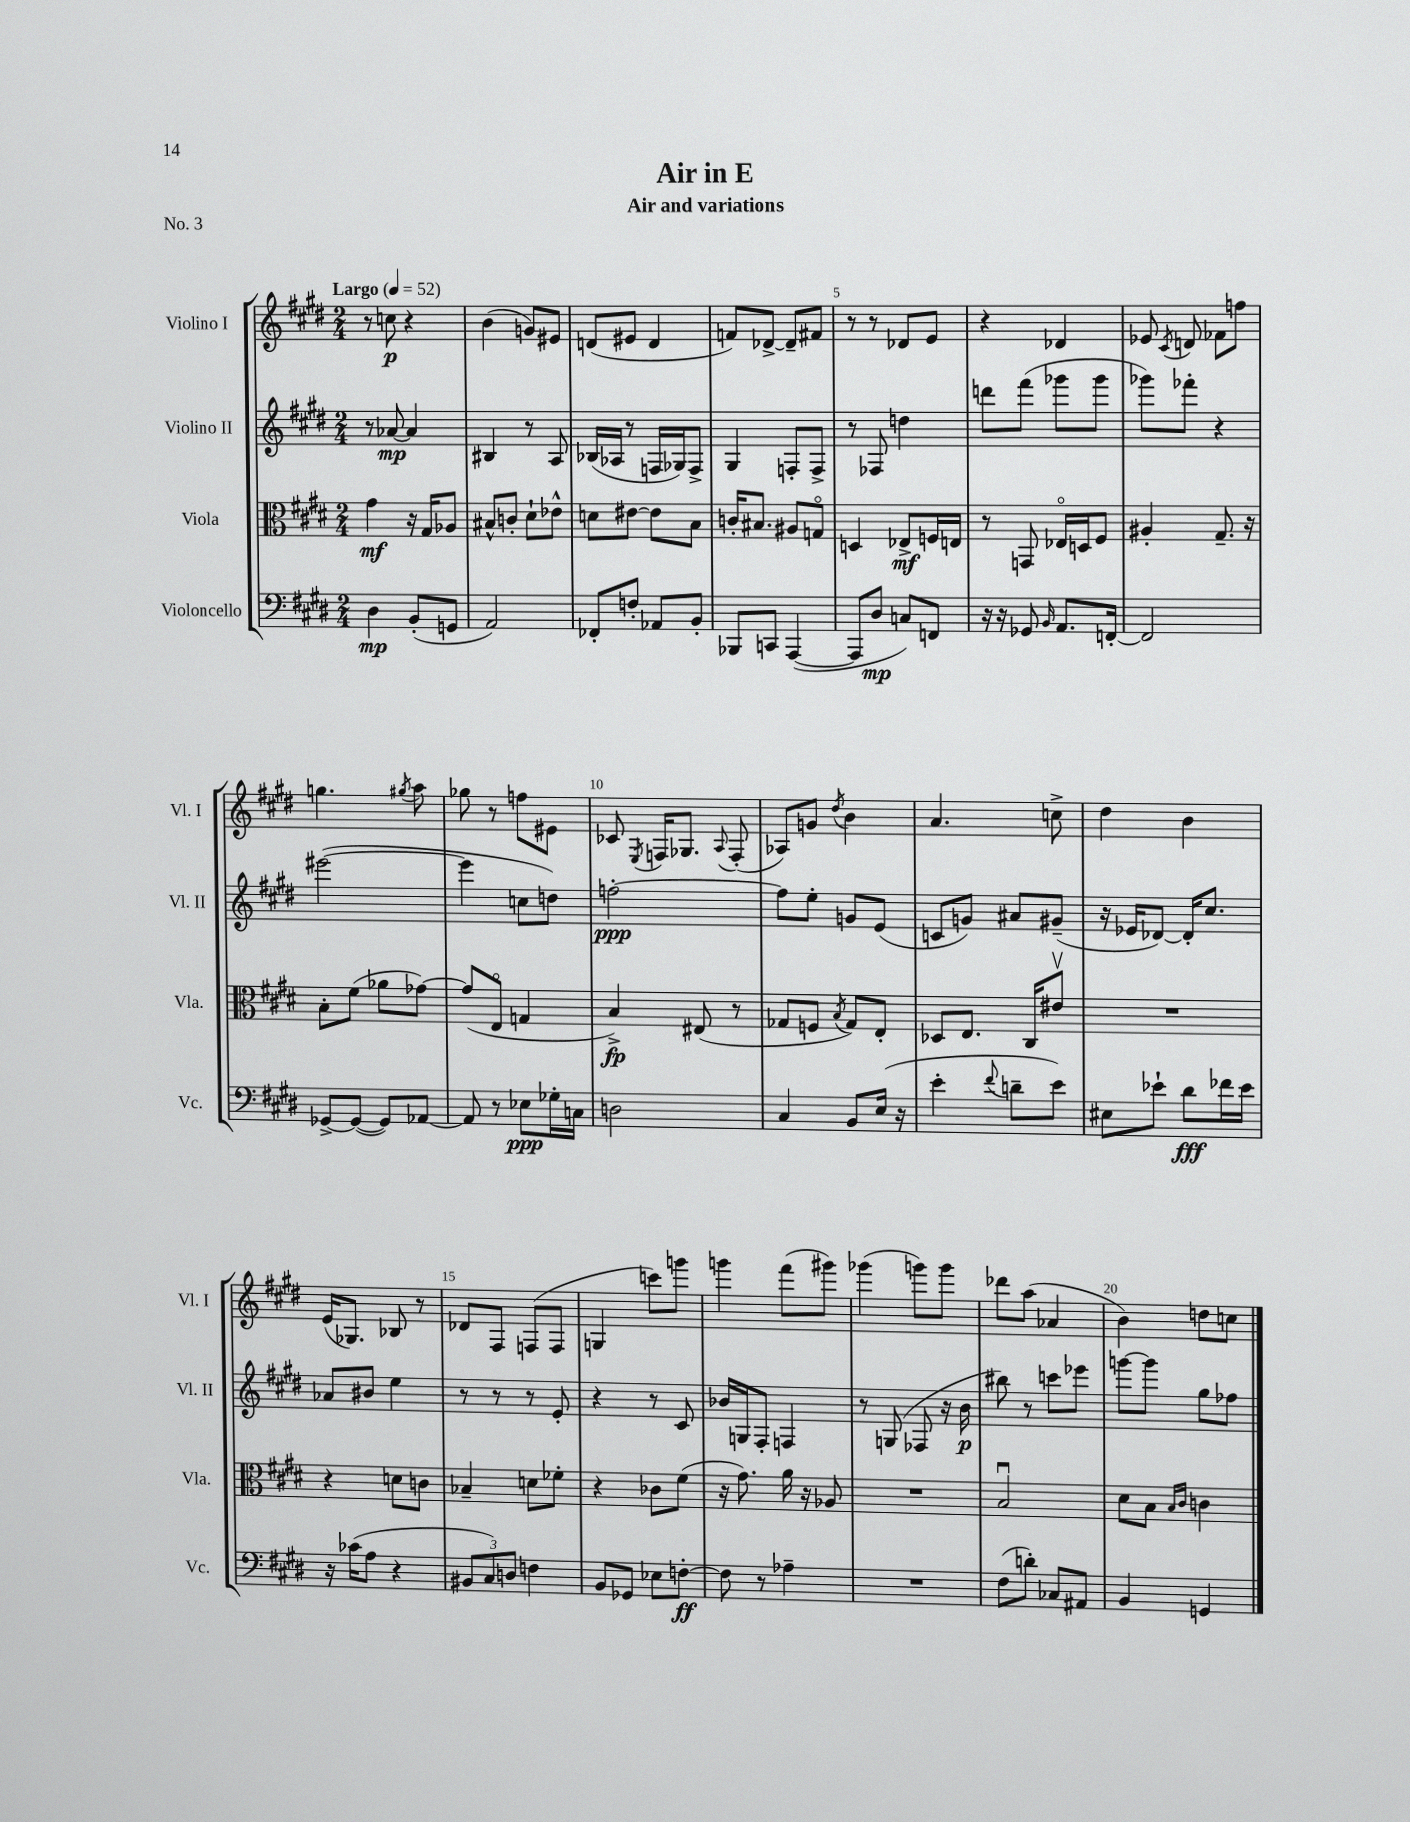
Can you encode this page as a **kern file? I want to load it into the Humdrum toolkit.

**kern	**kern	**kern	**kern
*staff4	*staff3	*staff2	*staff1
*clefF4	*clefC3	*clefG2	*clefG2
*k[f#c#g#d#]	*k[f#c#g#d#]	*k[f#c#g#d#]	*k[f#c#g#d#]
*M2/4	*M2/4	*M2/4	*M2/4
*MM52	*MM52	*MM52	*MM52
4D#	4g#	8r	8r
.	.	[8a-	8cc
(8BB'	16r	4a-]	4r
.	16G#	.	.
8GG	8A-	.	.
=	=	=	=
2AA)	8B#^^	4B#	(4b
.	8c'	.	.
.	8d#`	8r	8g)
.	8e-^^	8A	8e#
=	=	=	=
8FF-'	8d	(16B-	(8d
.	.	16A-	.
8F'	[8e#	8r	8e#
8AA-	8e#]	16F	4d
.	.	16G-)	.
8BB'	8B	8F^	.
=	=	=	=
8BBB-	16c'	4G#	8f)
.	8.B#	.	.
8CC	.	.	[8d-^
([4AAA	8A#	8F'	8d-~]
.	8Go	8F^	8f#
=	=	=	=
8AAA]	4D	8r	8r
8D#	.	8F-	8r
8C)	8E-^	4dd	8d-
8FF	16F	.	8e
.	16E	.	.
=	=	=	=
16r	8r	8ddd	4r
16r	.	.	.
8GG-	8GG	(8fff#	.
16qqBB	.	.	.
8.AA	16E-o	8ggg-	4d-
.	16D	.	.
.	8F#	8ggg-	.
[16FF'	.	.	.
=	=	=	=
2FF]	4A#'	8ggg-)	8e-
.	.	.	8qc#
.	.	8fff-'	8d
.	8.G#~	4r	8f-
.	.	.	8ff
.	16r	.	.
=	=	=	=
[8GG-^	8B'	([2eee#	4.gg
(8GG-_	(8f#	.	.
8GG-])	8a-	.	.
.	.	.	8qgg#
[8AA-	[8g-)	.	8aa
=	=	=	=
8AA-]	(8g-]	4eee#]	8gg-
8r	8Eo	.	8r
8E-	4G	8cc	8ff
16G-'	.	8dd)	8e#
16C	.	.	.
=	=	=	=
2D	4B^)	[2ff'	8c-
.	.	.	8qE
.	.	.	16F
.	.	.	8.G-
.	(8E#	.	.
.	.	.	8qqA
.	8r	.	(8F'
=	=	=	=
4C#	8G-	8ff]	8A-)
.	8F	8ee'	8g
.	8qB	.	8qdd#
8BB	8G-)	8g	4b
(16E	8E'	(8e	.
16r	.	.	.
=	=	=	=
4e'	8D-	8c	4.a
.	8.E	8g)	.
8qqf#	.	.	.
8d~	.	8a#	.
.	16C#	.	.
8e)	8e#v	(8g#~	8cc^
=	=	=	=
8E#	2r	16r	4dd#
.	.	16e-	.
8e-`	.	[8d-)	.
8d#	.	16d-']	4b
.	.	8.cc#	.
16f-	.	.	.
16e-	.	.	.
=	=	=	=
16r	4r	8a-	(16e
(16c-	.	.	8.G-)
8A	.	8b#	.
4r	8d	4ee	8B-
.	8c	.	8r
=	=	=	=
12BB#	4B-~	8r	8d-
12C#)	.	.	.
.	.	8r	8F#
12D	.	.	.
4F	8d	8r	(8F
.	8f-'	8e'	8F
=	=	=	=
8BB	4r	4r	4G
8GG-	.	.	.
8E-	8c-	8r	8ccc)
[8F'	(8f#	8c#	8ggg
=	=	=	=
8F]	16r	16b-	4ggg
.	8.g#)	16G	.
8r	.	8F#'	.
4A-~	16a	4F	(8fff#
.	16r	.	.
.	8A-	.	8ggg#)
=	=	=	=
2r	2r	8r	(4ggg-
.	.	(8G	.
.	.	8F-	8ggg)
.	.	16r	8ggg
.	.	16b	.
=	=	=	=
(8F#	2Bu	8bb#)	8ddd-
8d')	.	8r	(8aa
8C-	.	8ccc	4a-
8AA#	.	8eee-	.
=	=	=	=
4BB	8d#	[8ggg	4b)
.	8B	8ggg]	.
.	16qqB	.	.
.	16qqc#	.	.
4GG	4c	8gg#	8dd
.	.	8ff-	8cc
==	==	==	==
*-	*-	*-	*-
